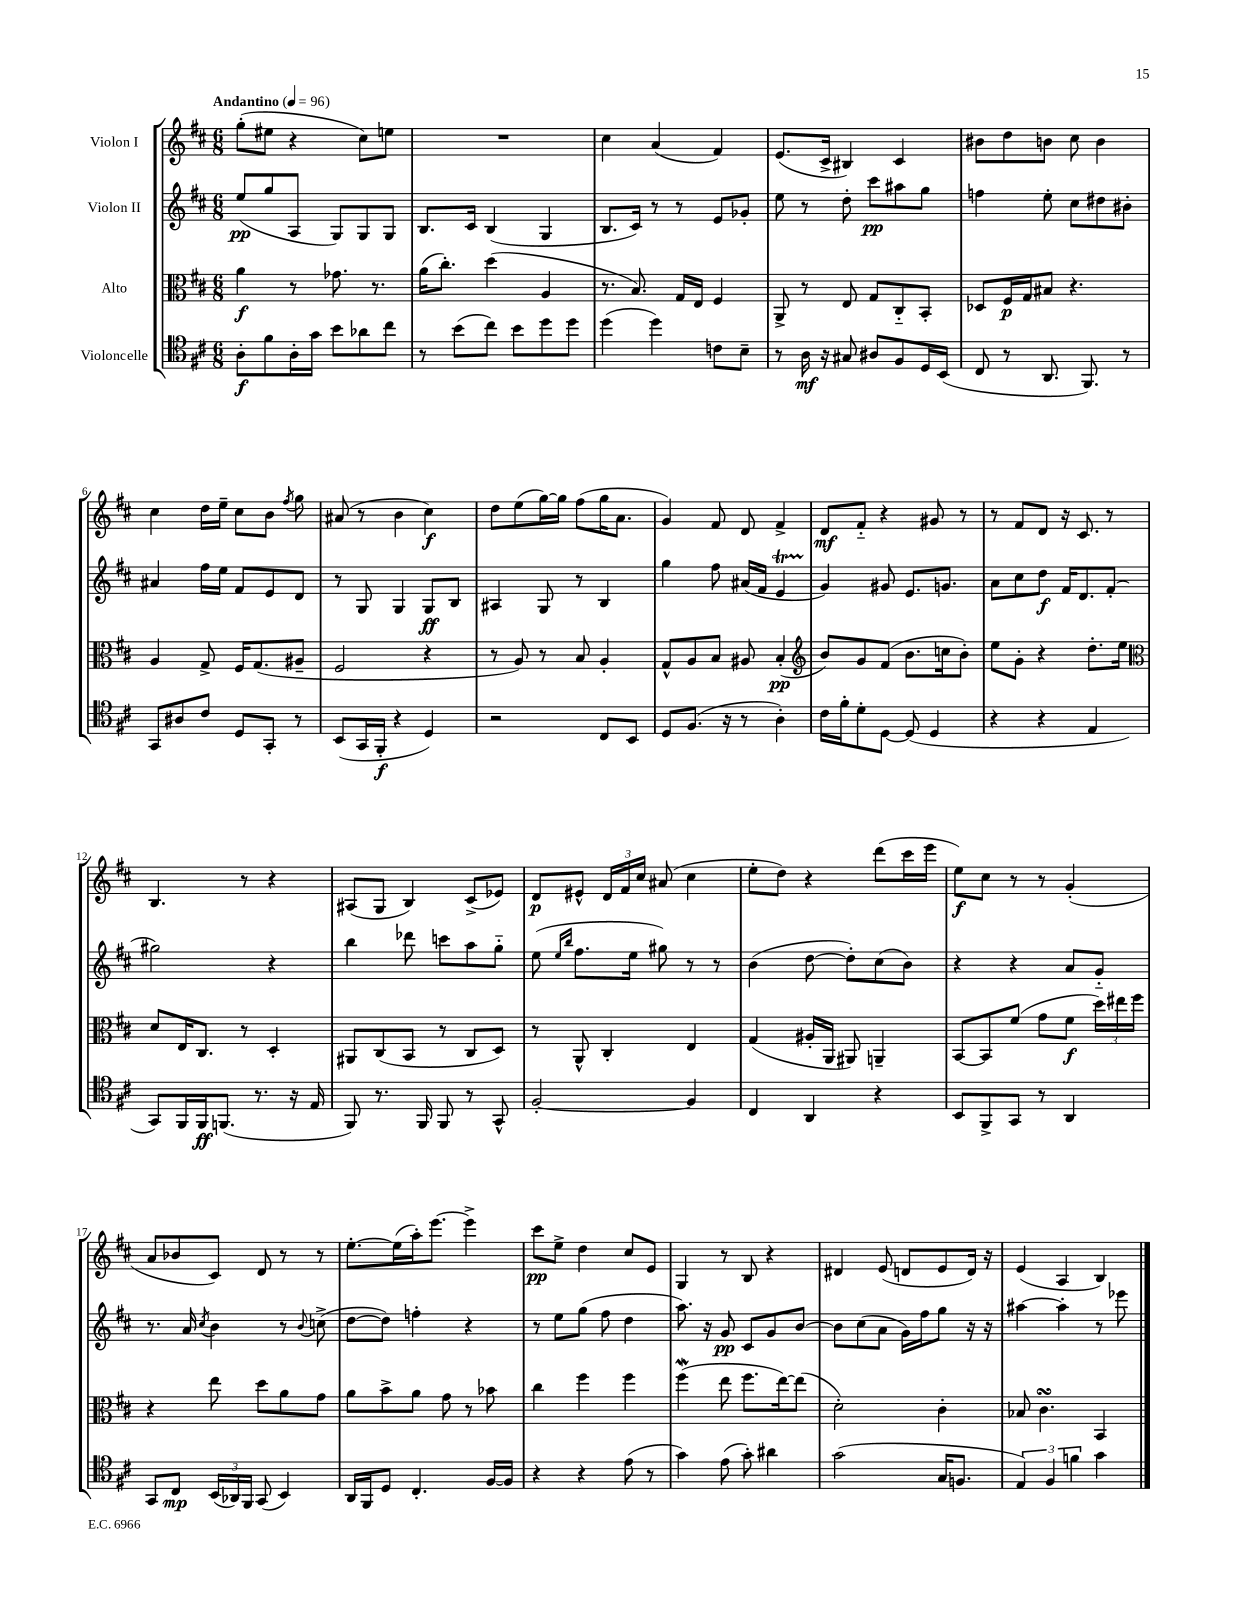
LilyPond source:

<<
\new StaffGroup <<
\new Staff = "s0" \with { instrumentName = "Violon I" } {
    \clef treble \key d \major \numericTimeSignature \time 6/8 \tempo "Andantino" 4 = 96
    \autoBeamOff g''8[-.( eis''8] r4 cis''8[) e''8] |
    R2. |
    cis''4 a'4( fis'4) |
    e'8.[( cis'16]-> bis4) cis'4 |
    bis'8[ d''8 b'8] cis''8 b'4 |
    cis''4 d''16[ e''16]-- cis''8[ b'8] \acciaccatura { fis''8 } g''8 |
    ais'8( r8 b'4 cis''4\f) |
    d''8[ e''8( g''16~) g''16] fis''8[( g''16 a'8.] |
    g'4) fis'8 d'8 fis'4-> |
    d'8[\mf fis'8]-_ r4 gis'8 r8 |
    r8 fis'8[ d'8] r16 cis'8. r8 |
    b4. r8 r4 |
    ais8[( g8] b4) cis'8[->( ees'8]) |
    d'8[\p eis'8]-^ \tuplet 3/2 { d'16[ fis'16 cis''16] } ais'8( cis''4 |
    e''8[-. d''8]) r4 d'''8[( cis'''16 e'''16] |
    e''8[\f) cis''8] r8 r8 g'4-.( |
    a'8[ bes'8 cis'8]) d'8 r8 r8 |
    e''8.[~-. e''16( a''16-.) e'''8.]~ e'''4-> |
    cis'''8[\pp e''8]-> d''4 cis''8[ e'8] |
    g4 r8 b8 r4 |
    dis'4 e'8( d'8[ e'8 d'16]) r16 |
    e'4( a4 b4) \bar "|." |
}
\new Staff = "s1" \with { instrumentName = "Violon II" } {
    \clef treble \key d \major \numericTimeSignature \time 6/8
    \autoBeamOff e''8[\pp( g''8 a8] g8[) g8 g8] |
    b8.[ cis'16] b4( g4 |
    b8.[ cis'16]) r8 r8 e'8[ ges'8]-. |
    e''8 r8 d''8-. cis'''8[\pp ais''8 g''8] |
    f''4 e''8-. cis''8[ dis''8 bis'8]-. |
    ais'4 fis''16[ e''16] fis'8[ e'8 d'8] |
    r8 g8 g4 g8[\ff b8] |
    ais4 g8 r8 b4 |
    g''4 fis''8 ais'16[( fis'16] e'4\startTrillSpan |
    g'4\stopTrillSpan) gis'8 e'8.[ g'8.] |
    a'8[ cis''8 d''8]\f fis'16[ d'8. fis'8]-.( |
    gis''2) r4 |
    b''4 des'''8 c'''8[ a''8 g''8]-_ |
    e''8( \grace { e''16[ b''16] } fis''8.[ e''16] gis''8) r8 r8 |
    b'4( d''8~ d''8[-.) cis''8( b'8]) |
    r4 r4 a'8[ g'8]-_ |
    r8. a'16 \acciaccatura { cis''8 } b'4 r8 \appoggiatura { b'8 } c''8->( |
    d''8[~ d''8]) f''4-. r4 |
    r8 e''8[ g''8]( fis''8 d''4 |
    a''8.) r16 g'8\pp cis'8[ g'8 b'8]~ |
    b'8[ cis''8( a'8] g'16[) fis''16 g''8] r16 r16 |
    ais''4~ ais''4-. r8 ees'''8 \bar "|." |
}
\new Staff = "s2" \with { instrumentName = "Alto" } {
    \clef alto \key d \major \numericTimeSignature \time 6/8
    \autoBeamOff a'4\f r8 ges'8. r8. |
    a'16[( cis''8.]-.) d''4( a4 |
    r8. b8.) g16[ e16] fis4 |
    a,8-> r8 e8 g8[ cis8-_ b,8]-. |
    des8[ fis16\p g16 bis8] r4. |
    a4 g8-> fis16[ g8.( ais8]-- |
    fis2 r4 |
    r8 a8) r8 b8 a4-. |
    g8[-^ a8 b8] ais8 b4-.\pp( |
    \clef treble b'8[) g'8 fis'8]( b'8.[ c''16 b'8]-.) |
    e''8[ g'8]-. r4 d''8.[-. e''16] |
    \clef alto d'8[ e16 cis8.] r8 d4-. |
    ais,8[ cis8( b,8] r8 cis8[ d8]) |
    r8 a,8-^ cis4-. e4 |
    g4( ais16[-. a,16] ais,8) a,4-- |
    b,8[~ b,8 fis'8]( g'8[ fis'8]\f \tuplet 3/2 { d''16[) eis''16 fis''16] } |
    r4 e''8 d''8[ a'8 g'8] |
    a'8[ b'8-> a'8] g'8 r8 bes'8 |
    cis''4 fis''4 fis''4 |
    fis''4\mordent( e''8 fis''8.[ e''16~) e''8]( |
    d'2-.) cis'4-. |
    bes8 cis'4.\turn b,4 \bar "|." |
}
\new Staff = "s3" \with { instrumentName = "Violoncelle" } {
    \clef tenor \key d \major \numericTimeSignature \time 6/8
    \autoBeamOff a8[-.\f fis'8 a16-. g'16] b'8[ aes'8 cis''8] |
    r8 b'8[( cis''8]) b'8[ d''8 d''8] |
    d''4( d''4) c'8[ b8]-- |
    r8 a16\mf r16 gis8 ais8[ fis8 d16 b,16]( |
    cis8 r8 a,8. fis,8.) r8 |
    g,8[ ais8 cis'8] d8[ g,8]-. r8 |
    b,8[( g,16 fis,16]-.\f r4 d4) |
    r2 cis8[ b,8] |
    d8[ fis8.]( r16 r8 a4-.) |
    cis'16[ fis'16-. d'8-. d8]~ d8( d4 |
    r4 r4 e4 |
    g,8[) fis,16 fis,16\ff f,8.]( r8. r16 e16 |
    fis,8) r8. fis,16 fis,8 r8 g,8-^ |
    fis2~-. fis4 |
    cis4 a,4 r4 |
    b,8[ fis,8-> g,8] r8 a,4 |
    g,8[ cis8]\mp \tuplet 3/2 { b,16[( aes,16) fis,16] } g,8( b,4) |
    a,16[ fis,16 d8] cis4.-. fis16[~ fis16] |
    r4 r4 e'8( r8 |
    g'4) e'8( g'8-.) ais'4 |
    g'2( g16[ f8.] |
    \tuplet 3/2 { e4) fis4 f'4 } g'4 \bar "|." |
}
>>
>>
